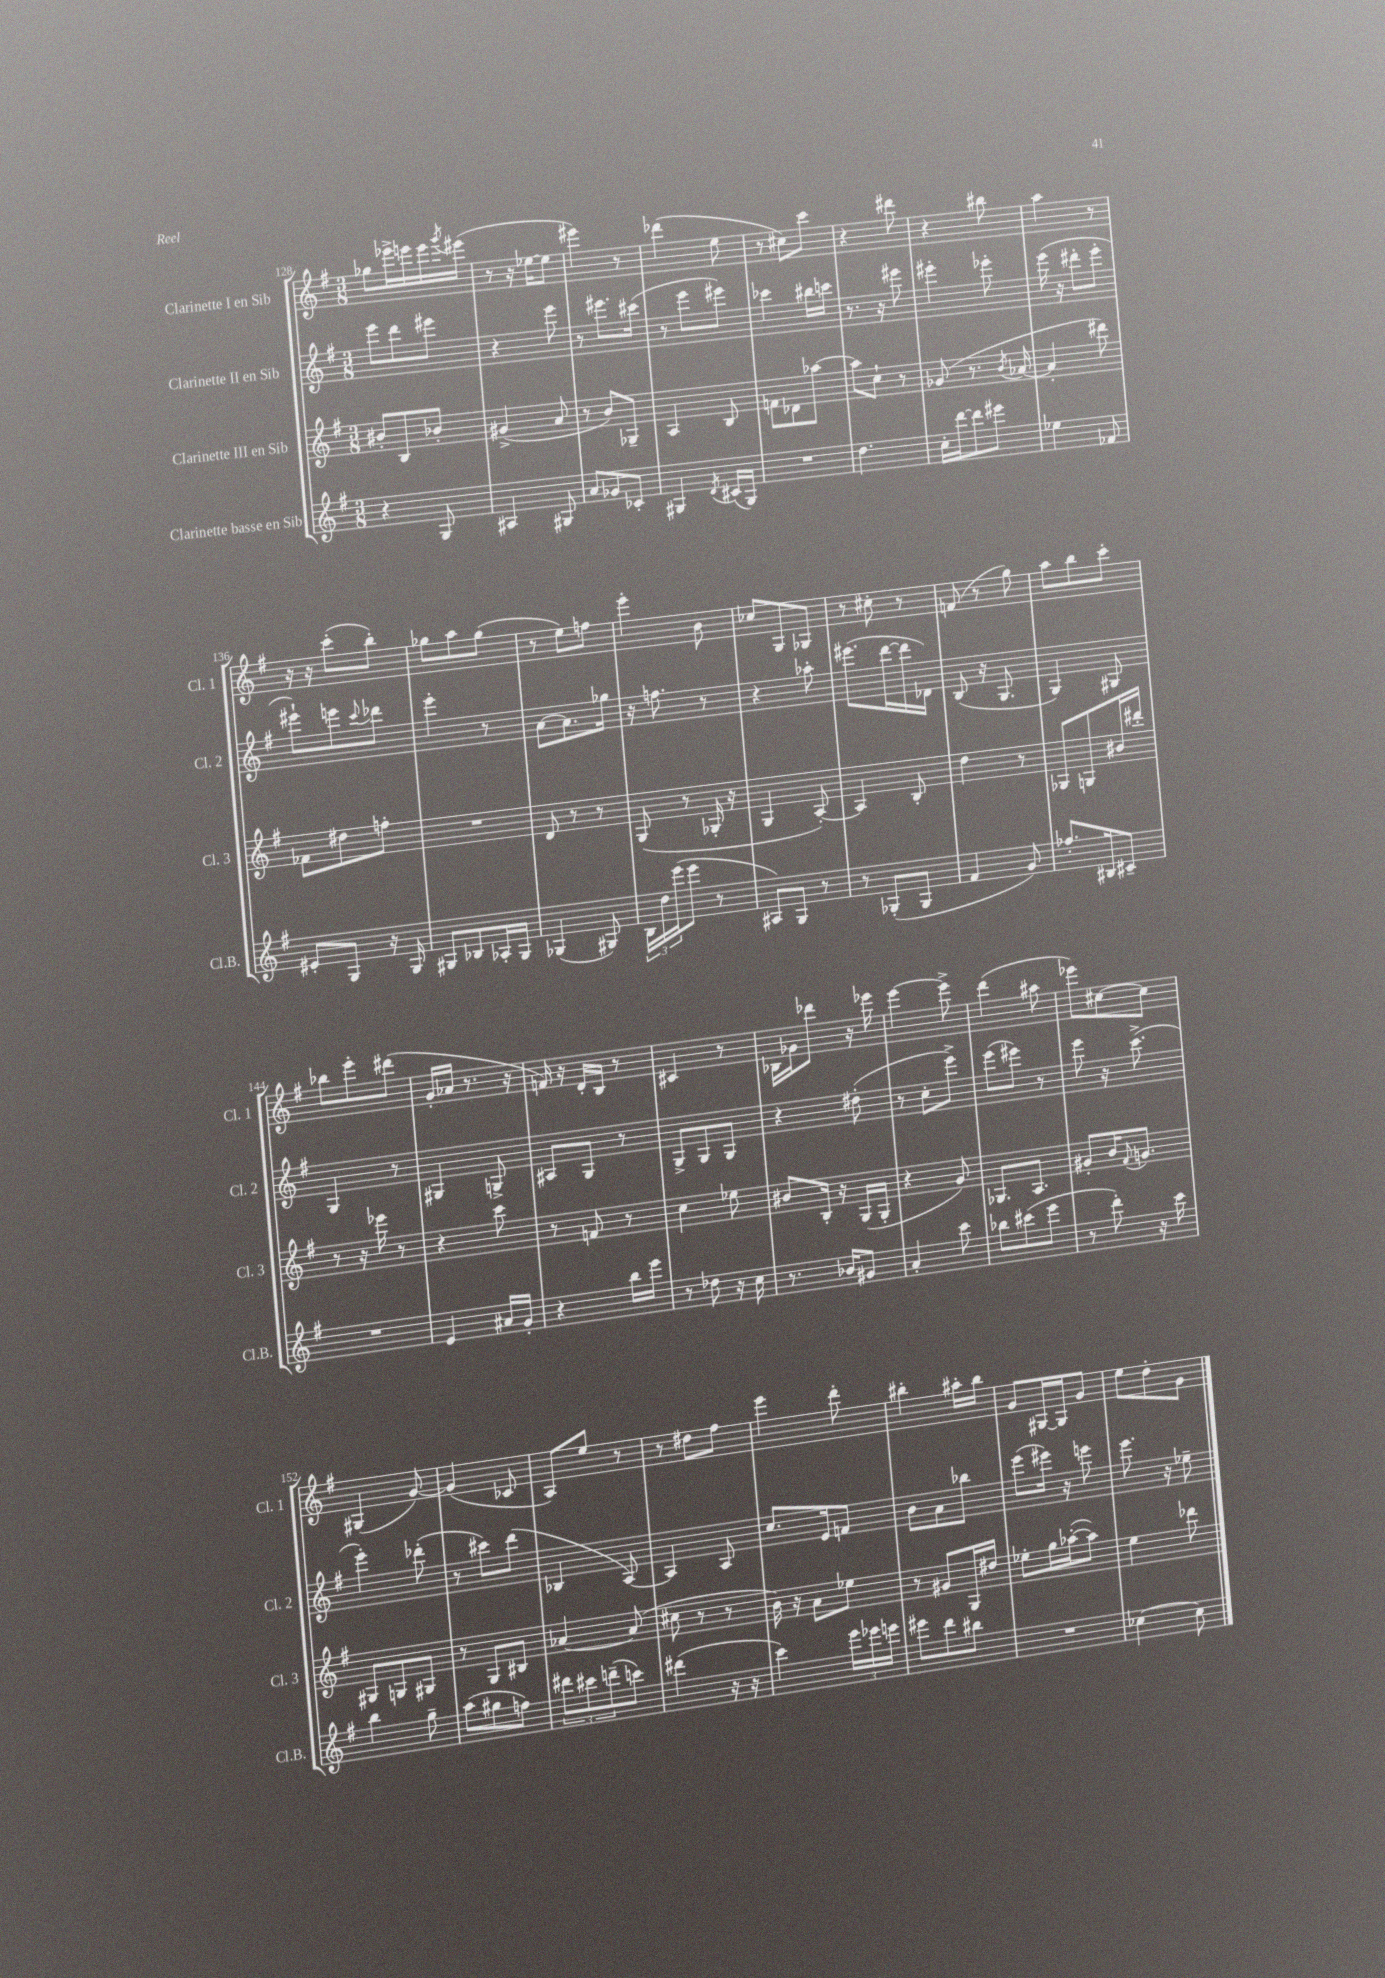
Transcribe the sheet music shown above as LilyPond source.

<<
\new StaffGroup <<
\new Staff = "s0" \with { instrumentName = "Clarinette I en Sib" shortInstrumentName = "Cl. 1" } {
    \clef treble \key g \major \numericTimeSignature \time 3/8
    ges''8 ees'''16-> e'''16 e'''16 \acciaccatura { g'''8 } eis'''16( |
    r8 r16 ees''16~ ees''8 |
    eis'''4) r8 |
    des'''4( e''8 |
    r8 cis''8) c'''8 |
    r4 dis'''8 |
    r4 bis''8 |
    a''4 r8 |
    r16 r16 c'''8-.( b''8-.) |
    ges''8 a''8 ges''8( |
    r8 e''8) f''8 |
    e'''4-. b'8 |
    ces''8 g8 ges8 |
    r8 cis''8-. r8 |
    f'8( r8 g''8) |
    a''8 b''8 c'''8-. |
    bes''8 e'''8-. dis'''8( |
    g'16-. aes'16 r8. r16 |
    f'16) r16 d'16-. b16 r8 |
    cis'4 r8 |
    bes16 ges'16 des'''8 r16 ees'''16 |
    e'''4~ e'''8-> |
    d'''4( ais''8 |
    ees'''8) cis''8~ cis''8 |
    gis4( g'8~) |
    g'4( ces'8 |
    a8) e''8 r8 |
    r8 dis''8 fis''8 |
    e'''4 d'''8-. |
    bis''4-. ais''16-. bis''16 |
    g'8 gis16~ gis16 g'8 |
    e''8 d''8-. g'8 \bar "|." |
}
\new Staff = "s1" \with { instrumentName = "Clarinette II en Sib" shortInstrumentName = "Cl. 2" } {
    \clef treble \key g \major \numericTimeSignature \time 3/8
    e'''8 d'''8 eis'''8 |
    r4 e'''8 |
    r8 eis'''8. cis'''16( |
    r8 e'''8 eis'''8) |
    ces'''4 bis''16 c'''16 |
    r8. r16 eis'''8 |
    eis'''4-. ees'''8-. |
    e'''16( r16 dis'''8-. e'''8-. |
    eis'''8-!) e'''8 \appoggiatura { c'''8 } des'''8 |
    e'''4-. r8 |
    a'8~ a'8. ges''16 |
    r16 f''8. r8 |
    r4 aes''8-. |
    eis'''8.( d'''16~ d'''16 des'16) |
    b8( r16 g8. |
    g4) gis8 |
    g4 r8 |
    gis4 g8-> |
    ais8 g8 r8 |
    g8-> g8 g8 |
    r4 dis''8-.( |
    r8 c''8-. e'''8->) |
    e'''8( eis'''8) r8 |
    e'''8 r16 c'''8.->( |
    e'''4-.) des'''8-.( |
    r8 cis'''8) d'''8( |
    bes4 a8~) |
    a4 a8 |
    c''8. e'16 f'8 |
    b'8 a'8 bes''8 |
    e'''8( eis'''16) r16 e'''8 |
    e'''8. r16 ees''8-- \bar "|." |
}
\new Staff = "s2" \with { instrumentName = "Clarinette III en Sib" shortInstrumentName = "Cl. 3" } {
    \clef treble \key g \major \numericTimeSignature \time 3/8
    bis'8-. b8 bes'8-. |
    gis'4->( a'8 |
    r8 b'8) ges8-- |
    a4 b8 |
    f'8 des'8 aes''8~ |
    aes''8 c''8-! r8 |
    ges'8( r8. \acciaccatura { b'8 } aes'16~ |
    aes'4-. dis'''8) |
    fes'8 dis''8 f''8-. |
    R4. |
    d'8 r8 r8 |
    g8( r8 ges16-. r16 |
    g4 a8~-.) |
    a4 b8-. |
    d''4 r8 |
    ges8 g8 bis'16 dis'''16-. |
    r8 r16 ees'''16 r8 |
    r4 c'''8 |
    r8 f'8 r8 |
    c''4 ees''8 |
    bis'8 b16-. r16 g16( g16-. |
    r4 g'8) |
    ges8. a8. |
    gis'8-. b'16 \appoggiatura { fis'8 } g'8. |
    gis8 g8 gis8 |
    r8 g8 bis8 |
    aes'4~ aes'8( |
    cis''8 r8 r8 |
    b'16) r16 a'8 ees''8 |
    r8 gis'8 g16 dis''16 |
    ees''8-. g''16 aes''16~-.( aes''8) |
    e''4 des'''8 \bar "|." |
}
\new Staff = "s3" \with { instrumentName = "Clarinette basse en Sib" shortInstrumentName = "Cl.B." } {
    \clef treble \key g \major \numericTimeSignature \time 3/8
    r4 g8 |
    ais4 gis8 |
    a'8 ges'8 ces'8-. |
    gis4 \acciaccatura { d'8 } cis'16( gis16) |
    R4. |
    d''4. |
    c''16-. d'''16~ d'''8 eis'''8 |
    ees''4 fes'8 |
    eis'8-. g8 r16 g16 |
    gis8 bes8 aes16-. gis16 |
    ges4( gis8) |
    \tuplet 3/2 { b16 d''16 e'''16( } e'''8 r8 |
    ais8) g8 r8 |
    r8 ges8-.( ges8 |
    fis'4 g'8) |
    fes''8.-. bis16 cis'8-- |
    R4. |
    e'4 ais'16 g'16-. |
    r4 b''16 e'''16 |
    r8 des''8 r16 c''16 |
    r8. bes'16 gis'8 |
    a'4-. c'''8 |
    bes''8 cis'''8( e'''8 |
    r8 d'''8-.) r16 c'''16 |
    b''4 g''8-- |
    a''8( gis''8 f''8) |
    \tuplet 3/2 { dis'''8 cis'''8 d'''8--( } c'''8) |
    dis'''4( r16 r16 |
    c'''4) \tuplet 3/2 { e'''16 ees'''16 e'''16 } |
    eis'''8 d'''8 bis''8 |
    R4. |
    ces''4~ ces''8 \bar "|." |
}
>>
>>
\layout { \context { \Score currentBarNumber = #128 } }
